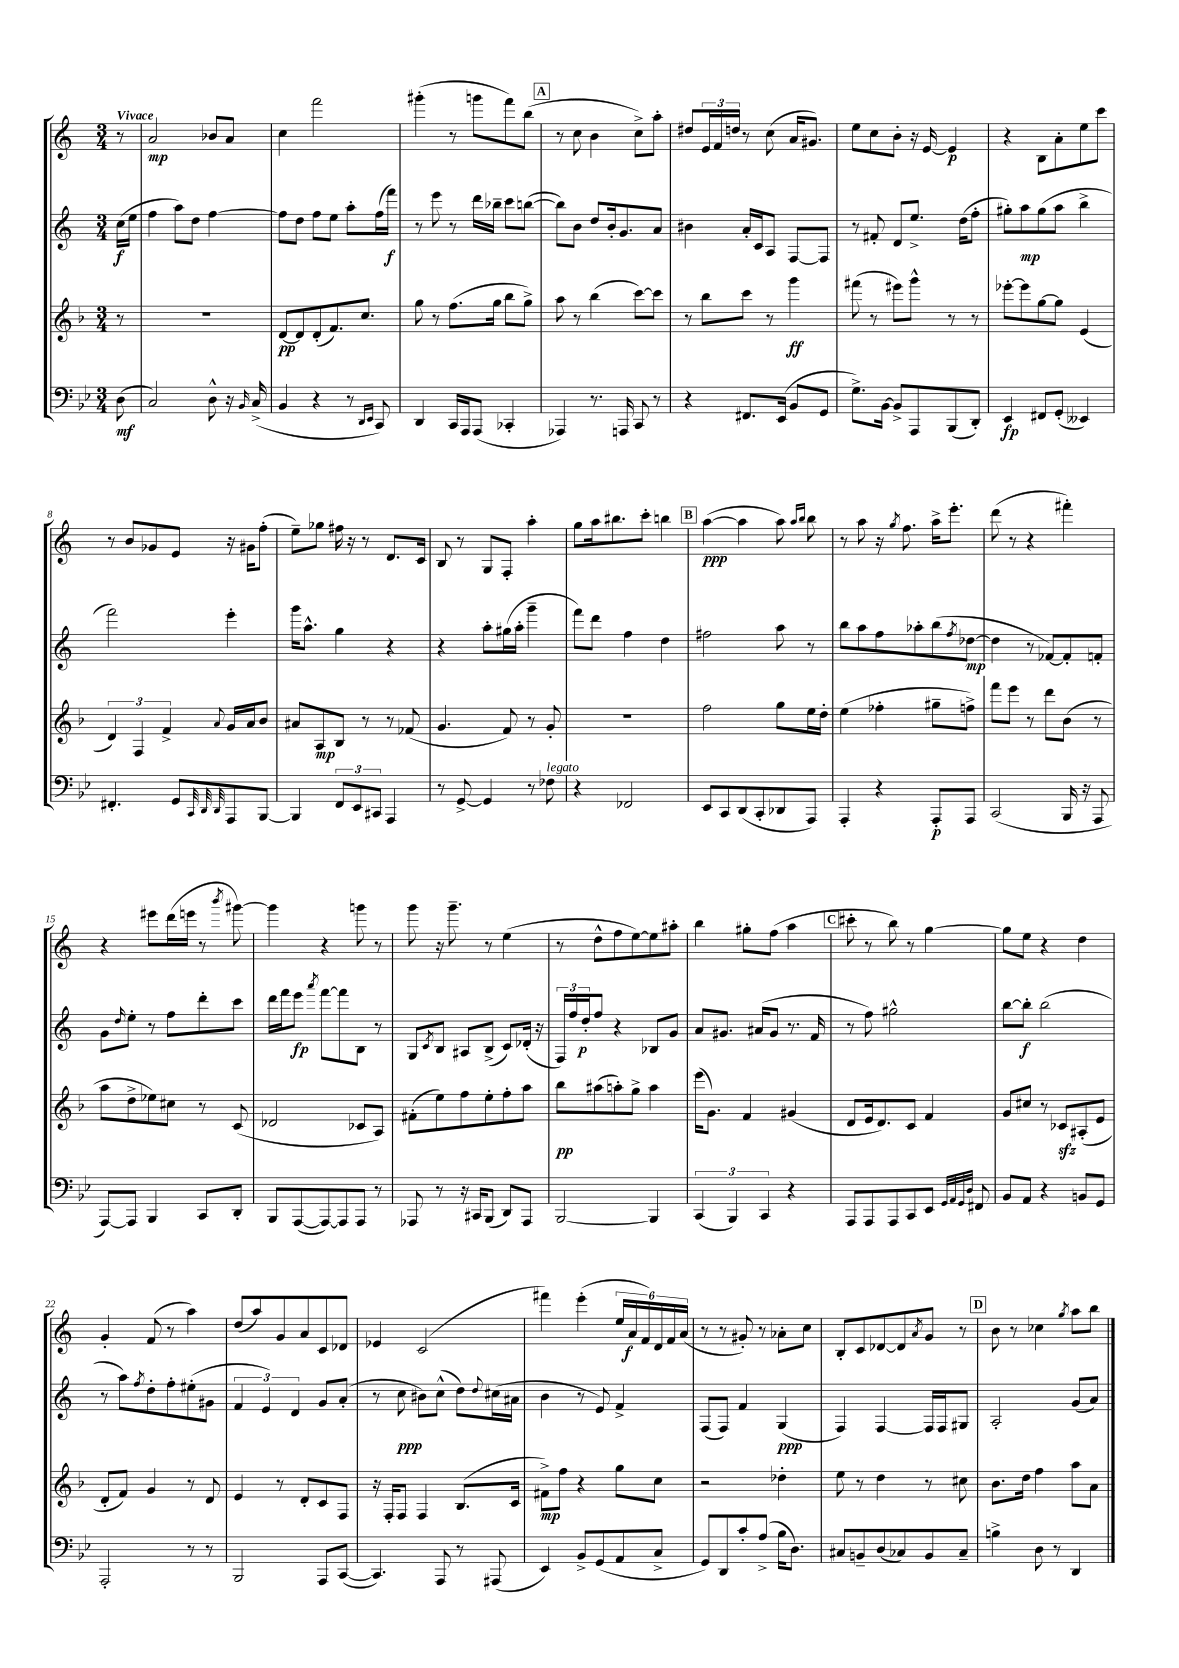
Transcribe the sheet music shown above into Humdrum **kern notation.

**kern	**dynam	**kern	**dynam	**kern	**dynam	**kern	**dynam
*part4	*part4	*part3	*part3	*part2	*part2	*part1	*part1
*staff4	*staff4	*staff3	*staff3	*staff2	*staff2	*staff1	*staff1
*clefF4	*	*clefG2	*	*clefG2	*	*clefG2	*
*k[b-e-]	*	*k[b-]	*	*k[]	*	*k[]	*
*M3/4	*	*M3/4	*	*M3/4	*	*M3/4	*
=	=	=	=	=	=	=	=
!	!	!	!	!	!	!LO:TX:a:B:t=Vivace	!
(8D\	mf	8r	.	(16cc\LL	f	8r	.
.	.	.	.	16ee\JJ	.	.	.
=1	=1	=1	=1	=1	=1	=1	=1
2C/)	.	2.r	.	4ff\	.	2a/	mp
.	.	.	.	8aa\L)	.	.	.
.	.	.	.	8dd\J	.	.	.
8D^^\	.	.	.	[4ff\	.	8b-X/L	.
16r	.	.	.	.	.	8a/J	.
16qqBB-/	.	.	.	.	.	.	.
(16C^/	.	.	.	.	.	.	.
=2	=2	=2	=2	=2	=2	=2	=2
4BB-/	.	[8d/L	pp	8ff\L]	.	4cc\	.
.	.	8d/]	.	8dd\J	.	.	.
4r	.	(8d'/	.	8ff\L	.	2fff\	.
.	.	8.f/)	.	8ee\J	.	.	.
8r	.	.	.	8aa'\L	.	.	.
.	.	8.cc/J	.	.	.	.	.
16qqDD/LL	.	.	.	.	.	.	.
16qqEE-/JJ	.	.	.	.	.	.	.
8CC/)	.	.	.	(16ff\L	.	.	.
.	.	.	.	16fff\JJ)	f	.	.
=3	=3	=3	=3	=3	=3	=3	=3
4DD/	.	8gg\	.	8r	.	(4ggg#X'\	.
.	.	8r	.	8eee\	.	.	.
16CC/LL	.	(8.ff\L	.	8r	.	8r	.
16AAA/J	.	.	.	.	.	.	.
(8AAA/J	.	.	.	16ddd\LL	.	8gggn\L	.
.	.	16gg\Jk	.	16bb-X~\JJ	.	.	.
4CC-X'/	.	8bb-\L	.	8ccc\L	.	8fff\)	.
.	.	8gg^\J)	.	([8bbn\J	.	(8bb\J	.
!!LO:REH:place=s1:t=A
=4	=4	=4	=4	=4	=4	=4	=4
4AAA-X/)	.	8aa\	.	8bb\L])	.	8r	.
.	.	8r	.	8b\J	.	8cc\	.
8.r	.	(4bb-\	.	8dd/L	.	4b\	.
.	.	.	.	16b'/k	.	.	.
16AAAn/	.	.	.	8.g/	.	.	.
8CC/	.	[8ccc\L)	.	.	.	8cc^\L)	.
8r	.	8ccc\J]	.	8a/J	.	8aa'\J	.
=5	=5	=5	=5	=5	=5	=5	=5
4r	.	8r	.	4b#X\	.	8dd#X/L	.
.	.	8bb-\L	.	.	.	24e/L	.
.	.	.	.	.	.	24f/	.
.	.	.	.	.	.	24ddn/JJ	.
8.FF#X/L	.	8ccc\J	.	16a'/LL	.	8r	.
.	.	.	.	16c/J	.	.	.
.	.	8r	.	8A/J	.	(8cc\	.
(16EE-/Jk	.	.	.	.	.	.	.
8BB-/L	.	4ggg\	ff	[8F/L	.	16a/KL	.
.	.	.	.	.	.	8.g#X/J)	.
8GG/J	.	.	.	8F/J]	.	.	.
=6	=6	=6	=6	=6	=6	=6	=6
8.G^\L)	.	(8fff#X\	.	8r	.	8ee\L	.
.	.	8r	.	8f#X'/	.	8cc\	.
[16BB-\Jk	.	.	.	.	.	.	.
8BB-^/L]	.	8eee#X\L)	.	8d/L	.	8b'\J	.
8AAA/	.	8ggg^^\J	.	8.ee^/J	.	16r	.
.	.	.	.	.	.	[16e/	.
(8BBB-/	.	8r	.	.	.	4e/]	p
.	.	.	.	(16dd\KL	.	.	.
8DD'/J)	.	8r	.	8ff'\J	.	.	.
=7	=7	=7	=7	=7	=7	=7	=7
4EE-/	fp	[8eee-X'\L	.	8gg#X'\L)	.	4r	.
.	.	8eee-\]	.	8aa\	mp	.	.
8FF#X/L	.	[8gg\	.	(8gg#\	.	8B\L	.
(8GG'/J	.	8gg\J]	.	8aa\J	.	8a'\	.
4EE--X/)	.	(4e/	.	4bb^\	.	8ee\	.
.	.	.	.	.	.	8ccc\J	.
!!LO:LB:g=z
=8	=8	=8	=8	=8	=8	=8	=8
4.FF#X'/	.	6d/)	.	2fff\)	.	8r	.
.	.	.	.	.	.	8b/L	.
.	.	6F/	.	.	.	.	.
.	.	.	.	.	.	8g-X/	.
.	.	6f^/	.	.	.	.	.
8GG/L	.	.	.	.	.	8e/J	.
32qqCC/	.	.	.	.	.	.	.
32qqDD/	.	.	.	.	.	.	.
32qqDD/	.	8qqa/	.	.	.	.	.
8AAA/	.	16g/LL	.	4eee'\	.	16r	.
.	.	16a/J	.	.	.	16g#X\KL	.
[8BBB-/J	.	8b-/J	.	.	.	(8ff'\J	.
=9	=9	=9	=9	=9	=9	=9	=9
4BBB-/]	.	8a#X/L	.	16ggg\KL	.	8ee~\L)	.
.	.	.	.	8.aa^^\J	.	.	.
.	.	8A/	mp	.	.	8gg-X\J	.
12FF/L	.	8B-/J	.	4gg\	.	16ff#X\	.
.	.	.	.	.	.	16r	.
12EE-/	.	.	.	.	.	.	.
.	.	8r	.	.	.	8r	.
12CC#X/J	.	.	.	.	.	.	.
4AAA/	.	8r	.	4r	.	8.d/L	.
.	.	(8f-X/	.	.	.	.	.
.	.	.	.	.	.	16c/Jk	.
=10	=10	=10	=10	=10	=10	=10	=10
8r	.	4.g/	.	4r	.	8B/	.
[8GG^/	.	.	.	.	.	8r	.
4GG/]	.	.	.	8aa'\L	.	8G/L	.
.	.	8f/)	.	(16gg#X\L	.	8F'/J	.
.	.	.	.	16aa'\JJ	.	.	.
8r	.	8r	.	4ggg~\	.	4aa'\	.
!LO:TX:a:i:t=legato	!	!	!	!	!	!	!
8F-X\	.	8g'/	.	.	.	.	.
=11	=11	=11	=11	=11	=11	=11	=11
4r	.	2.r	.	8fff\L)	.	8gg\L	.
.	.	.	.	8ddd\J	.	16aa\k	.
.	.	.	.	.	.	8.bb#X\	.
2FF-X/	.	.	.	4ff\	.	.	.
.	.	.	.	.	.	8ccc'\J	.
.	.	.	.	4dd\	.	4bbn\	.
!!LO:REH:place=s1:t=B
=12	=12	=12	=12	=12	=12	=12	=12
8EE-/L	.	2ff\	.	2ff#X\	.	([4aa\	ppp
8CC/	.	.	.	.	.	.	.
(8DD/	.	.	.	.	.	4aa\]	.
8CC'/	.	.	.	.	.	.	.
8DD-X/	.	8gg\L	.	8aa\	.	8aa\)	.
.	.	.	.	.	.	16qqaa/LL	.
.	.	.	.	.	.	16qqbb/JJ	.
8AAA/J)	.	16ee\L	.	8r	.	8bb\	.
.	.	16dd'\JJ	.	.	.	.	.
=13	=13	=13	=13	=13	=13	=13	=13
4AAA'/	.	(4ee\	.	8bb\L	.	8r	.
.	.	.	.	8aa\	.	8aa\	.
4r	.	4ff-X'\	.	8ff\	.	16r	.
.	.	.	.	.	.	8qgg/	.
.	.	.	.	.	.	8.ff\	.
.	.	.	.	8aa-X'\	.	.	.
8AAA'/L	p	8gg#X~\L	.	(8bb\	.	16aa^\KL	.
.	.	.	.	.	.	8.eee'\J	.
.	.	.	.	8qff/	.	.	.
8AAA/J	.	8ffn^\J)	.	[8dd-X\J	mp	.	.
=14	=14	=14	=14	=14	=14	=14	=14
(2CC/	.	8fff\L	.	4dd-\]	.	(8ddd\	.
.	.	8eee\J	.	.	.	8r	.
.	.	8r	.	8r	.	4r	.
.	.	8ddd\L	.	[8f-X/L)	.	.	.
16BBB-/	.	(8b-\J	.	8f-'/]	.	4fff#X'\)	.
16r	.	.	.	.	.	.	.
8AAA/	.	8r	.	8fn'/J	.	.	.
!!LO:LB:g=z
=15	=15	=15	=15	=15	=15	=15	=15
[8AAA/L)	.	8aa\L	.	8g\L	.	4r	.
.	.	.	.	16qqdd/	.	.	.
8AAA/J]	.	8dd^\	.	8ee'\J	.	.	.
4BBB-/	.	8ee-X\)	.	8r	.	8eee#X\L	.
.	.	8cc#X\J	.	8ff\L	.	(16ddd\L	.
.	.	.	.	.	.	16eeen\JJ	.
8CC/L	.	8r	.	8ddd'\	.	8r	.
.	.	.	.	.	.	8qbbb/	.
8DD'/J	.	(8c/	.	8ccc\J	.	[8ggg#X\)	.
=16	=16	=16	=16	=16	=16	=16	=16
8BBB-/L	.	2d-X/	.	16ddd\LL	.	4ggg#\]	.
.	.	.	.	16fff\J	.	.	.
([8AAA/	.	.	.	8eee\J	fp	.	.
.	.	.	.	8qaaa/	.	.	.
8AAA/_)	.	.	.	[8fff\L	.	4r	.
8AAA/]	.	.	.	8fff\]	.	.	.
8AAA/J	.	8c-X/L	.	8B\J	.	8gggn\	.
8r	.	8A/J)	.	8r	.	8r	.
=17	=17	=17	=17	=17	=17	=17	=17
8AAA-X/	.	(8f#X'\L	.	8G/L	.	8ggg\	.
.	.	.	.	8qc/	.	.	.
8r	.	8ee\)	.	8B/J	.	16r	.
.	.	.	.	.	.	8.ggg~\	.
16r	.	8ff\	.	8A#X/L	.	.	.
16CC#X/KL	.	.	.	.	.	.	.
(8BBB-/J	.	8ee'\	.	(8B^/J	.	8r	.
8DD/L)	.	8ff'\	.	8c/L)	.	(4ee\	.
8AAA-/J	.	8aa\J	.	(16d-X'/Jk	.	.	.
.	.	.	.	16r	.	.	.
=18	=18	=18	=18	=18	=18	=18	=18
[2BBB-/	.	8bb-\L	pp	24F/LL)	.	8r	.
.	.	.	.	24ff/	.	.	.
.	.	.	.	24dd'/J	p	.	.
.	.	(8aa#X\	.	8ff/J	.	8dd^^\L	.
.	.	8aan'\)	.	4r	.	8ff\	.
.	.	8gg^\J	.	.	.	[8ee\)	.
4BBB-/]	.	4aa\	.	8B-X/L	.	8ee\]	.
.	.	.	.	8g/J	.	8aa#X'\J	.
=19	=19	=19	=19	=19	=19	=19	=19
(6CC/	.	(16eee\KL	.	8a/L	.	4bb\	.
.	.	8.g\J)	.	.	.	.	.
.	.	.	.	8.g#X/J	.	.	.
6BBB-/)	.	.	.	.	.	.	.
.	.	4f/	.	.	.	8gg#X'\L	.
.	.	.	.	(16a#X/KL	.	.	.
6CC/	.	.	.	.	.	.	.
.	.	.	.	8g#/J	.	(8ff\J	.
4r	.	(4g#X/	.	8.r	.	4aa\	.
.	.	.	.	16f/	.	.	.
!!LO:REH:place=s1:t=C
=20	=20	=20	=20	=20	=20	=20	=20
8AAA/L	.	8d/L	.	8r	.	8ccc#X'\	.
8AAA/	.	16e/k	.	8ff\)	.	8r	.
.	.	8.d/)	.	.	.	.	.
8AAA/	.	.	.	2gg#X^^\	.	8bb\)	.
8CC/	.	8c/J	.	.	.	8r	.
8EE-/J	.	4f/	.	.	.	[4gg\	.
32qqGG/LLL	.	.	.	.	.	.	.
32qqAA/	.	.	.	.	.	.	.
32qqGG/	.	.	.	.	.	.	.
32qqD/JJJ	.	.	.	.	.	.	.
8FF#X/	.	.	.	.	.	.	.
=21	=21	=21	=21	=21	=21	=21	=21
8BB-/L	.	8g/L	.	[8bb\L	.	8gg\L]	.
8AA/J	.	8cc#X/J	.	8bb'\J]	f	8ee\J	.
4r	.	8r	.	(2bb\	.	4r	.
.	.	8c-Xzz/L	.	.	.	.	.
8BBn/L	.	(8A#X'/	.	.	.	4dd\	.
8GG/J	.	8e/J	.	.	.	.	.
!!LO:LB:g=z
=22	=22	=22	=22	=22	=22	=22	=22
2AAA'/	.	8d'/L	.	8r	.	4g'/	.
.	.	8f/J)	.	8aa\L)	.	.	.
.	.	.	.	8qff/	.	.	.
.	.	4g/	.	8dd'\	.	(8f/	.
.	.	.	.	8ff'\	.	8r	.
8r	.	8r	.	(8ee#X'\	.	4aa\)	.
8r	.	8d/	.	8g#X\J	.	.	.
=23	=23	=23	=23	=23	=23	=23	=23
2BBB-/	.	4e/	.	6f/	.	(8dd/L	.
.	.	.	.	.	.	8aa/)	.
.	.	.	.	6e/)	.	.	.
.	.	8r	.	.	.	8g/	.
.	.	.	.	6d/	.	.	.
.	.	8d'/L	.	.	.	8a/	.
8AAA/L	.	8c/	.	8g/L	.	8c/	.
([8CC/J	.	8F/J	.	(8a'/J	.	8d-X/J	.
=24	=24	=24	=24	=24	=24	=24	=24
4.CC/])	.	16r	.	8r	.	4e-X/	.
.	.	16F'/KL	.	.	.	.	.
.	.	8F/J	.	8cc\	ppp	.	.
.	.	4F/	.	8b#X\L)	.	(2c/	.
8AAA/	.	.	.	(8cc^^\J	.	.	.
8r	.	(8.B-/L	.	8dd\L)	.	.	.
.	.	.	.	8qqdd/	.	.	.
(8AAA#X/	.	.	.	(16cc#X\L	.	.	.
.	.	16c/Jk	.	16a#X\JJ	.	.	.
=25	=25	=25	=25	=25	=25	=25	=25
4EE-/)	.	8f#X^\L)	mp	4b\	.	4fff#X\)	.
.	.	8ff\J	.	.	.	.	.
8BB-^/L	.	4r	.	8r	.	(4eee'\	.
(8GG/	.	.	.	8e/)	.	.	.
8AA/	.	8gg\L	.	4f^/	.	24ee/LL	.
.	.	.	.	.	.	24a/	f
.	.	.	.	.	.	24f/)	.
8C^/J	.	8cc\J	.	.	.	24d/	.
.	.	.	.	.	.	24f/	.
.	.	.	.	.	.	(24a/JJ	.
=26	=26	=26	=26	=26	=26	=26	=26
8GG/L)	.	2r	.	(8F/L	.	8r	.
8DD/	.	.	.	8F/J)	.	8r	.
8c'/	.	.	.	4f/	.	8g#X'/)	.
(8A^/J	.	.	.	.	.	8r	.
16B-\KL	.	4dd-X'\	.	(4G/	ppp	8a-X'\L	.
8.D\J)	.	.	.	.	.	.	.
.	.	.	.	.	.	8cc\J	.
=27	=27	=27	=27	=27	=27	=27	=27
8C#X/L	.	8ee\	.	4F/)	.	8B'/L	.
8BBn~/	.	8r	.	.	.	8c/	.
(8D/	.	4dd\	.	[4F/	.	[8d-X/	.
8C-X/)	.	.	.	.	.	8d-/]	.
.	.	.	.	.	.	8qa/	.
8BB/	.	8r	.	16F/LL]	.	8g/J	.
.	.	.	.	16F/J	.	.	.
8C-~/J	.	8cc#X\	.	8G#X/J	.	8r	.
!!LO:REH:place=s1:t=D
=28	=28	=28	=28	=28	=28	=28	=28
4Bn^\	.	8.b-\L	.	2A'/	.	8b\	.
.	.	.	.	.	.	8r	.
.	.	16dd\Jk	.	.	.	.	.
8D\	.	4ff\	.	.	.	4cc-X\	.
8r	.	.	.	.	.	.	.
.	.	.	.	.	.	8qgg/	.
4DD/	.	8aa\L	.	(8g/L	.	8aa\L	.
.	.	8a\J	.	8a/J)	.	8bb\J	.
==	==	==	==	==	==	==	==
*-	*-	*-	*-	*-	*-	*-	*-
